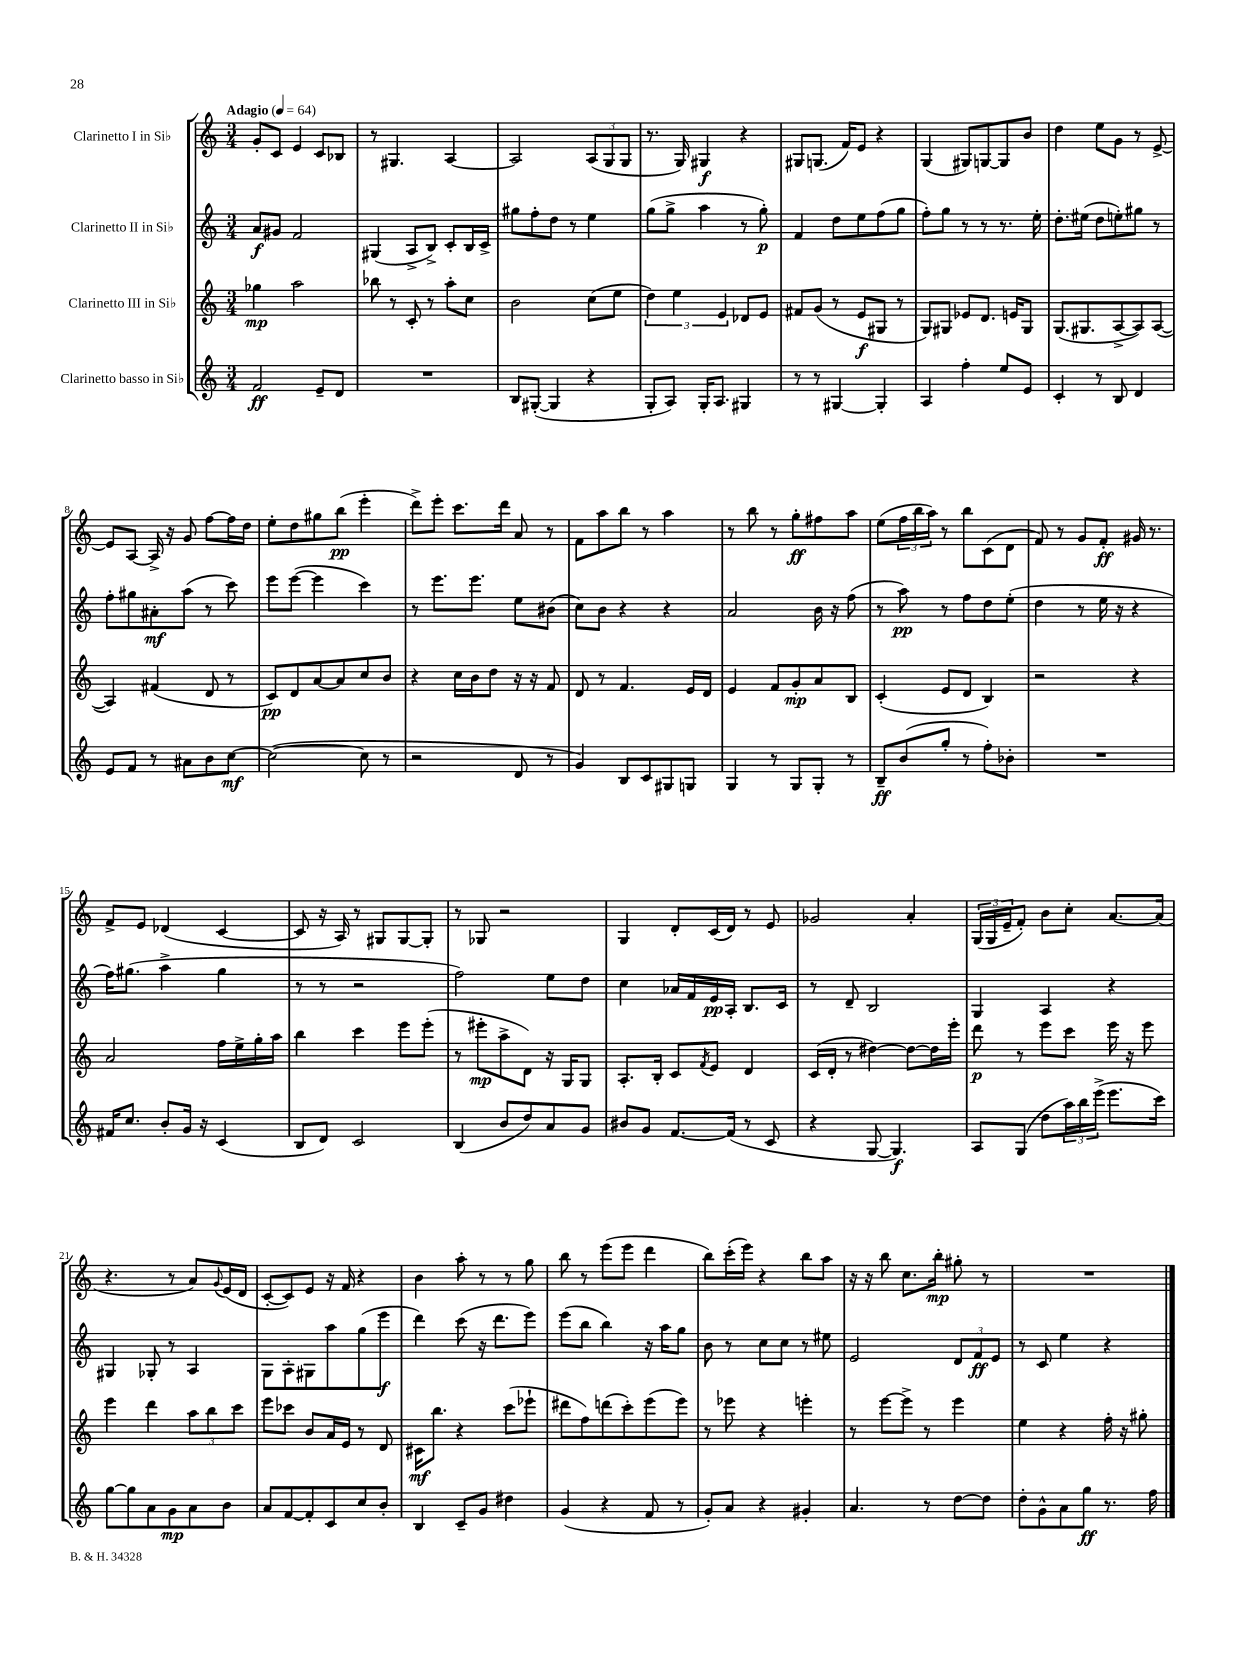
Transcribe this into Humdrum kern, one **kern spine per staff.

**kern	**dynam	**kern	**dynam	**kern	**dynam	**kern	**dynam
*part4	*part4	*part3	*part3	*part2	*part2	*part1	*part1
*staff4	*staff4	*staff3	*staff3	*staff2	*staff2	*staff1	*staff1
*I"Clarinetto basso in Si♭	*	*I"Clarinetto III in Si♭	*	*I"Clarinetto II in Si♭	*	*I"Clarinetto I in Si♭	*
*clefG2	*	*clefG2	*	*clefG2	*	*clefG2	*
*k[]	*	*k[]	*	*k[]	*	*k[]	*
*M3/4	*	*M3/4	*	*M3/4	*	*M3/4	*
*MM64	*	*MM64	*	*MM64	*	*MM64	*
=1	=1	=1	=1	=1	=1	=1	=1
!	!	!	!	!	!	!LO:TX:a:B:t=Adagio	!
2f/	ff	4gg-X\	mp	8a/L	f	8g'/L	.
.	.	.	.	8g#X/J	.	8c/J	.
.	.	2aa\	.	2f/	.	4e/	.
8e~/L	.	.	.	.	.	8c/L	.
8d/J	.	.	.	.	.	8B-X/J	.
=2	=2	=2	=2	=2	=2	=2	=2
2.r	.	8bb-X\	.	(4G#X/	.	8r	.
.	.	8r	.	.	.	4.G#X/	.
.	.	8c'/	.	8A^/L	.	.	.
.	.	8r	.	8B^/J)	.	.	.
.	.	8aa'\L	.	8c'/L	.	[4A/	.
.	.	8cc\J	.	16B/L	.	.	.
.	.	.	.	16c^/JJ	.	.	.
=3	=3	=3	=3	=3	=3	=3	=3
8B/L	.	2b\	.	8gg#X\L	.	2A/]	.
([8G#X'/J	.	.	.	8ff'\	.	.	.
4G#/]	.	.	.	8dd\J	.	.	.
.	.	.	.	8r	.	.	.
4r	.	(8cc\L	.	4ee\	.	(12A/L	.
.	.	.	.	.	.	12G/	.
.	.	8ee\J	.	.	.	.	.
.	.	.	.	.	.	12G/J	.
=4	=4	=4	=4	=4	=4	=4	=4
8G'/L	.	6dd\)	.	(8gg\L	.	8.r	.
8A/J)	.	.	.	8gg^\J	.	.	.
.	.	6ee\	.	.	.	.	.
.	.	.	.	.	.	16G/)	.
16G'/KL	.	.	.	4aa\	.	4G#X/	f
8.A/J	.	.	.	.	.	.	.
.	.	6e/	.	.	.	.	.
4G#X/	.	8d-X/L	.	8r	.	4r	.
.	.	8e/J	.	8gg'\)	p	.	.
=5	=5	=5	=5	=5	=5	=5	=5
8r	.	8f#X/L	.	4f/	.	8G#X/L	.
8r	.	(8g/J	.	.	.	(8.Gn/J	.
[4G#X/	.	8r	.	8dd\L	.	.	.
.	.	.	.	.	.	16f/KL)	.
.	.	8e/L	f	8ee\	.	8e/J	.
4G#'/]	.	8G#X/J	.	(8ff\	.	4r	.
.	.	8r	.	8gg\J	.	.	.
=6	=6	=6	=6	=6	=6	=6	=6
4A/	.	8G/L)	.	8ff'\L)	.	(4G/	.
.	.	8G#X/J	.	8gg\J	.	.	.
4ff'\	.	8e-X/L	.	8r	.	8G#X/L)	.
.	.	8.d/J	.	8r	.	[8Gn/	.
8ee/L	.	.	.	8.r	.	8G/]	.
.	.	16en/KL	.	.	.	.	.
8e/J	.	8G#/J	.	.	.	8b/J	.
.	.	.	.	16ee'\	.	.	.
=7	=7	=7	=7	=7	=7	=7	=7
4c'/	.	(8.G/L	.	8.dd'\L	.	4dd\	.
.	.	8.G#X/	.	(16ee#X\Jk	.	.	.
8r	.	.	.	8dd\L	.	8ee\L	.
8B/	.	[8A^/	.	8een'\)	.	8g\J	.
4d/	.	8A/])	.	8gg#X\J	.	8r	.
.	.	([8A/J	.	8r	.	[8e^/	.
!!LO:LB:g=z
=8	=8	=8	=8	=8	=8	=8	=8
8e/L	.	4A/])	.	8ff'\L	.	8e/L]	.
8f/J	.	.	.	8gg#X\	.	[8A/J	.
8r	.	(4f#X/	.	8a#X'\	mf	16A^/]	.
.	.	.	.	.	.	16r	.
8a#X\L	.	.	.	(8aa\J	.	8g/	.
8b\	.	8d/	.	8r	.	[8ff\L	.
[8cc\J	mf	8r	.	8ccc\)	.	16ff\L]	.
.	.	.	.	.	.	16dd\JJ	.
=9	=9	=9	=9	=9	=9	=9	=9
(2cc\_	.	8c/L)	pp	8eee\L	.	8ee'\L	.
.	.	8d/	.	([8eee\J	.	8dd\	.
.	.	[8a/	.	4eee\]	.	8gg#X\	.
.	.	8a/]	.	.	.	(8bb\J	pp
8cc\]	.	8cc/	.	4ccc\)	.	4eee'\	.
8r	.	8b/J	.	.	.	.	.
=10	=10	=10	=10	=10	=10	=10	=10
2r	.	4r	.	8r	.	8ddd^\L)	.
.	.	.	.	8.eee\L	.	8eee'\J	.
.	.	16cc\LL	.	.	.	8.ccc\L	.
.	.	16b\J	.	8.eee\J	.	.	.
.	.	8dd\J	.	.	.	.	.
.	.	.	.	.	.	16ddd\Jk	.
8d/	.	16r	.	8ee\L	.	8a/	.
.	.	16r	.	.	.	.	.
8r	.	8f/	.	(8b#X\J	.	8r	.
=11	=11	=11	=11	=11	=11	=11	=11
4g/)	.	8d/	.	8cc\L)	.	8f\L	.
.	.	8r	.	8b\J	.	8aa\	.
8B/L	.	4.f/	.	4r	.	8bb\J	.
8c/	.	.	.	.	.	8r	.
8G#X/	.	.	.	4r	.	4aa\	.
8Gn/J	.	16e/LL	.	.	.	.	.
.	.	16d/JJ	.	.	.	.	.
=12	=12	=12	=12	=12	=12	=12	=12
4G/	.	4e/	.	2a/	.	8r	.
.	.	.	.	.	.	8bb\	.
8r	.	8f/L	.	.	.	8r	.
8G/L	.	8g'/	mp	.	.	8gg'\L	ff
8G'/J	.	8a/	.	16b\	.	8ff#X\	.
.	.	.	.	16r	.	.	.
8r	.	8B/J	.	(8ff\	.	8aa\J	.
=13	=13	=13	=13	=13	=13	=13	=13
8B~/L	ff	(4c'/	.	8r	.	(8ee\L	.
(8b/	.	.	.	8aa\)	pp	24ff\L	.
.	.	.	.	.	.	24bb\	.
.	.	.	.	.	.	24aa\JJ)	.
8gg'/J	.	8e/L	.	8r	.	8r	.
8r	.	8d/J	.	8ff\L	.	8bb\L	.
8ff'\L)	.	4B/)	.	8dd\	.	(8c\	.
8b-X'\J	.	.	.	(8ee'\J	.	8d\J	.
=14	=14	=14	=14	=14	=14	=14	=14
2.r	.	2r	.	4dd\	.	8f/)	.
.	.	.	.	.	.	8r	.
.	.	.	.	8r	.	8g/L	.
.	.	.	.	16ee\	.	8f'/J	ff
.	.	.	.	16r	.	.	.
.	.	4r	.	4r	.	16g#X/	.
.	.	.	.	.	.	8.r	.
!!LO:LB:g=z
=15	=15	=15	=15	=15	=15	=15	=15
16f#X/KL	.	2a/	.	16ff\KL)	.	8f^/L	.
8.cc/J	.	.	.	(8.gg#X\J	.	.	.
.	.	.	.	.	.	8e/J	.
8b'/L	.	.	.	4aa^\	.	(4d-X/	.
16g/Jk	.	.	.	.	.	.	.
16r	.	.	.	.	.	.	.
(4c/	.	16ff\LL	.	4gg#\	.	[4c/	.
.	.	16ee^\	.	.	.	.	.
.	.	16gg'\	.	.	.	.	.
.	.	16aa\JJ	.	.	.	.	.
=16	=16	=16	=16	=16	=16	=16	=16
8B/L	.	4bb\	.	8r	.	8c/]	.
8d/J)	.	.	.	8r	.	16r	.
.	.	.	.	.	.	16A/)	.
2c/	.	4ccc\	.	2r	.	8r	.
.	.	.	.	.	.	8G#X/L	.
.	.	8eee\L	.	.	.	[8G#/	.
.	.	(8eee'\J	.	.	.	8G#'/J]	.
=17	=17	=17	=17	=17	=17	=17	=17
(4B/	.	8r	.	2ff\)	.	8r	.
.	.	8eee#X'\L	mp	.	.	8G-X/	.
8b/L	.	8aa^\	.	.	.	2r	.
8dd/)	.	8d\J)	.	.	.	.	.
8a/	.	16r	.	8ee\L	.	.	.
.	.	16G/KL	.	.	.	.	.
8g/J	.	8G/J	.	8dd\J	.	.	.
=18	=18	=18	=18	=18	=18	=18	=18
8b#X/L	.	8.A'/L	.	4cc\	.	4G/	.
8g/J	.	.	.	.	.	.	.
.	.	16B'/Jk	.	.	.	.	.
[8.f/L	.	8c/L	.	16a-X/LL	.	8d'/L	.
.	.	.	.	16f/	.	.	.
.	.	8qf/	.	.	.	.	.
.	.	8e/J	.	16e/	pp	(16c/L	.
(16f/Jk]	.	.	.	16A'/JJ	.	16d/JJ)	.
8r	.	4d/	.	8.B/L	.	8r	.
8c/	.	.	.	.	.	8e/	.
.	.	.	.	16c/Jk	.	.	.
=19	=19	=19	=19	=19	=19	=19	=19
4r	.	(16c/LL	.	8r	.	2g-X/	.
.	.	16d'/JJ	.	.	.	.	.
.	.	8r	.	8d~/	.	.	.
[8G/	.	[4dd#X\)	.	2B/	.	.	.
4.G/])	f	.	.	.	.	.	.
.	.	8dd#\L_	.	.	.	4a'/	.
.	.	16dd#\L]	.	.	.	.	.
.	.	16eee'\JJ	.	.	.	.	.
=20	=20	=20	=20	=20	=20	=20	=20
8A/L	.	8ddd\	p	4G/	.	(24G/LL	.
.	.	.	.	.	.	24G/	.
.	.	.	.	.	.	24e~/J	.
(8G/J	.	8r	.	.	.	8f'/J)	.
8dd\L	.	8eee\L	.	4A/	.	8b\L	.
24aa\L)	.	8ccc\J	.	.	.	8cc'\J	.
24bb\	.	.	.	.	.	.	.
(24eee^\JJ	.	.	.	.	.	.	.
8.eee\L	.	16eee\	.	4r	.	[8.a/L	.
.	.	16r	.	.	.	.	.
.	.	8eee\	.	.	.	.	.
16ccc\Jk)	.	.	.	.	.	(16a/Jk]	.
!!LO:LB:g=z
=21	=21	=21	=21	=21	=21	=21	=21
[8gg\L	.	4eee\	.	4G#X/	.	4.r	.
8gg\]	.	.	.	.	.	.	.
8a\	.	4ddd\	.	8G-X'/	.	.	.
8g\	mp	.	.	8r	.	8r	.
8a\	.	12aa\L	.	4A/	.	8a/L)	.
.	.	12bb\	.	.	.	.	.
.	.	.	.	.	.	8qqg/	.
8b\J	.	.	.	.	.	(16e/L	.
.	.	12ccc\J	.	.	.	.	.
.	.	.	.	.	.	16d/JJ	.
=22	=22	=22	=22	=22	=22	=22	=22
8a/L	.	8eee\L	.	8G\L	.	[8c'/L	.
[8f/	.	8ccc-X\J	.	8A'\	.	8c/])	.
8f'/]	.	8b/L	.	8G#X\	.	8e/J	.
8c/	.	16a/L	.	8aa\	.	16r	.
.	.	16e/JJ	.	.	.	16f/	.
8cc/	.	8r	.	(8gg\	.	4r	.
8b'/J	.	8d/	.	8eee\J	f	.	.
=23	=23	=23	=23	=23	=23	=23	=23
4B/	.	16c#X\KL	mf	4ddd\)	.	4b\	.
.	.	8.bb\J	.	.	.	.	.
8c~/L	.	4r	.	(8ccc\	.	8aa'\	.
8g/J	.	.	.	16r	.	8r	.
.	.	.	.	8.ddd\L	.	.	.
4dd#X\	.	(8ccc\L	.	.	.	8r	.
.	.	8eee-X`\J	.	8eee\J)	.	8gg\	.
=24	=24	=24	=24	=24	=24	=24	=24
(4g/	.	8ddd#X\L	.	(8eee\L	.	8bb\	.
.	.	8ff\)	.	8bb\J	.	8r	.
4r	.	(8dddn\	.	4bb\)	.	(8eee\L	.
.	.	8ccc'\)	.	.	.	8eee\J	.
8f/	.	(8eee\	.	16r	.	4ddd\	.
.	.	.	.	16aa\KL	.	.	.
8r	.	8eee\J)	.	8gg\J	.	.	.
=25	=25	=25	=25	=25	=25	=25	=25
8g'/L)	.	8r	.	8b\	.	8bb\L)	.
8a/J	.	8eee-X\	.	8r	.	(16ccc'\L	.
.	.	.	.	.	.	16eee\JJ)	.
4r	.	4r	.	8cc\L	.	4r	.
.	.	.	.	8cc\J	.	.	.
4g#X'/	.	4eeen'\	.	8r	.	8bb\L	.
.	.	.	.	8ee#X\	.	8aa\J	.
=26	=26	=26	=26	=26	=26	=26	=26
4.a/	.	8r	.	2e/	.	16r	.
.	.	.	.	.	.	16r	.
.	.	[8eee\L	.	.	.	8bb\	.
.	.	8eee^\J]	.	.	.	8.cc\L	.
8r	.	8r	.	.	.	.	.
.	.	.	.	.	.	16bb'\Jk	mp
[8dd\L	.	4eee\	.	12d/L	.	8gg#X'\	.
.	.	.	.	12f/	ff	.	.
8dd\J]	.	.	.	.	.	8r	.
.	.	.	.	12e/J	.	.	.
=27	=27	=27	=27	=27	=27	=27	=27
8dd'\L	.	4ee\	.	8r	.	2.r	.
8g^^\	.	.	.	8c/	.	.	.
8a\	.	4r	.	4ee\	.	.	.
8gg\J	ff	.	.	.	.	.	.
8.r	.	16ff'\	.	4r	.	.	.
.	.	16r	.	.	.	.	.
.	.	8gg#X'\	.	.	.	.	.
16ff\	.	.	.	.	.	.	.
==	==	==	==	==	==	==	==
*-	*-	*-	*-	*-	*-	*-	*-
